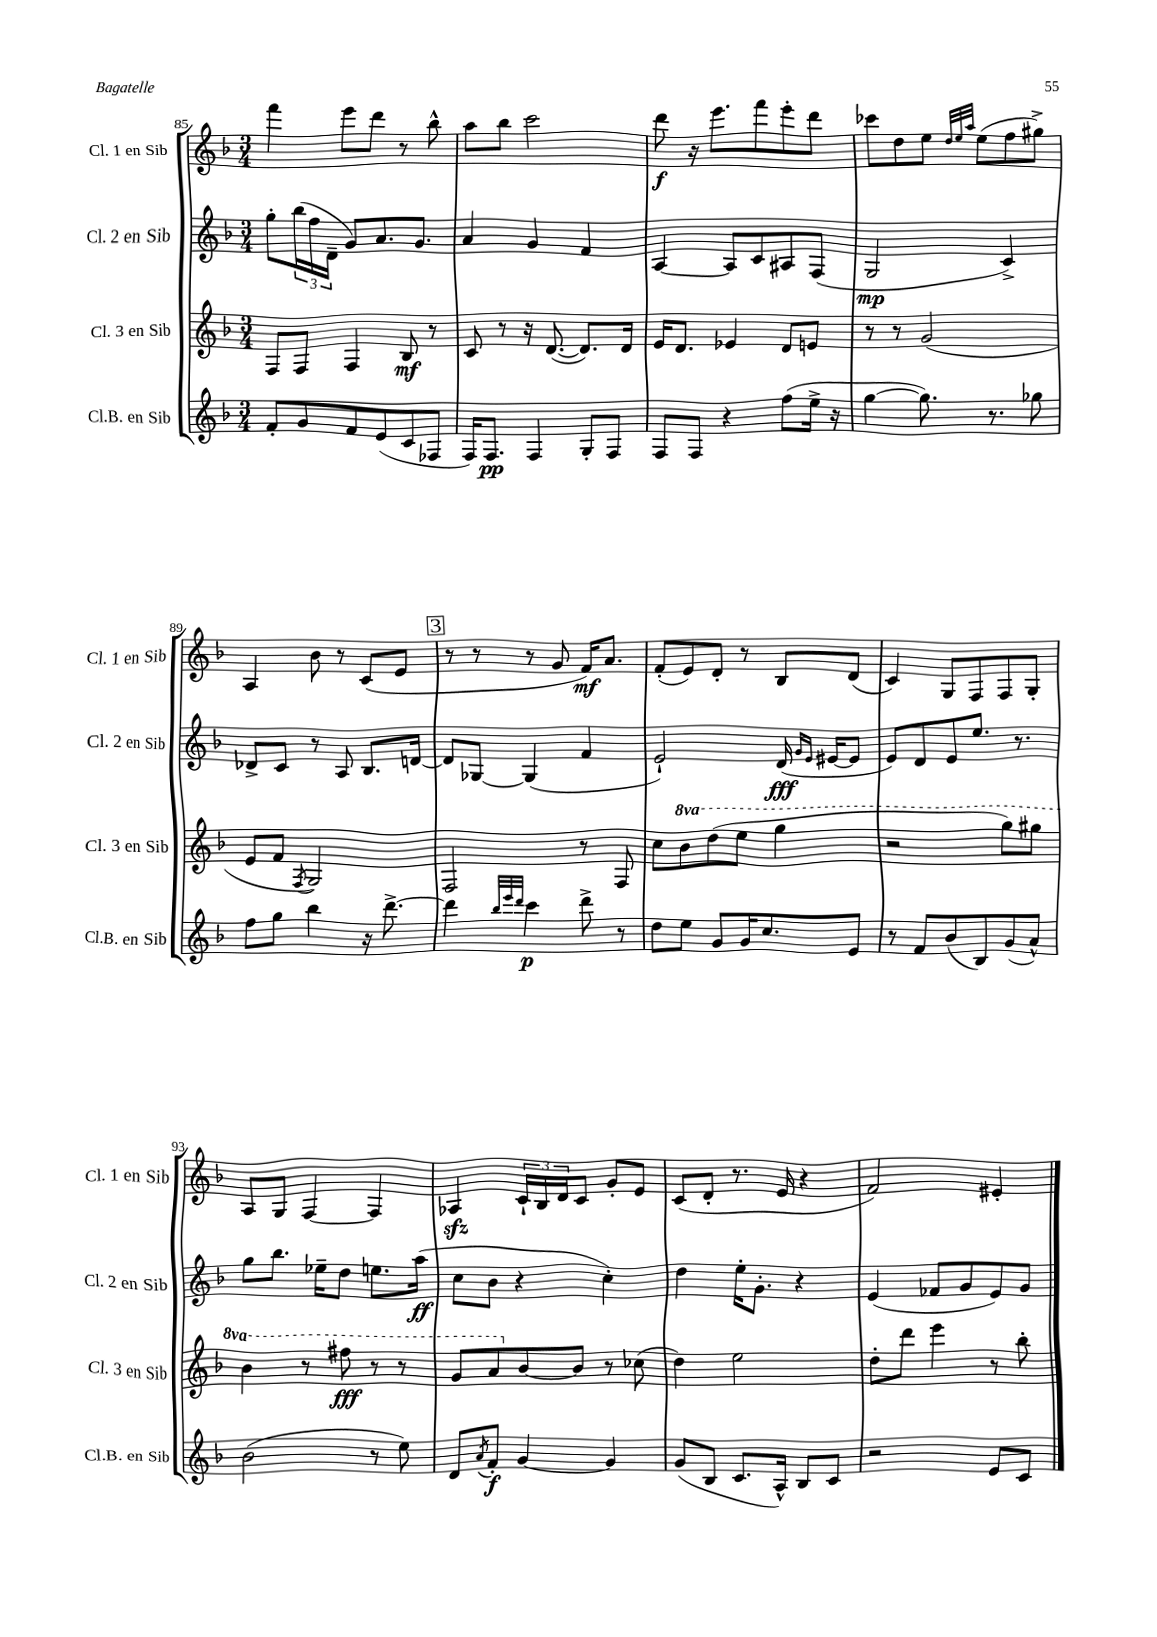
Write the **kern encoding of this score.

**kern	**dynam	**kern	**dynam	**kern	**dynam	**kern	**dynam
*part4	*part4	*part3	*part3	*part2	*part2	*part1	*part1
*staff4	*staff4	*staff3	*staff3	*staff2	*staff2	*staff1	*staff1
*I"Cl.B. en Sib	*	*I"Cl. 3 en Sib	*	*I"Cl. 2 en Sib	*	*I"Cl. 1 en Sib	*
*I'Cl.B. en Sib	*	*I'Cl. 3 en Sib	*	*I'Cl. 2 en Sib	*	*I'Cl. 1 en Sib	*
*clefG2	*	*clefG2	*	*clefG2	*	*clefG2	*
*k[b-]	*	*k[b-]	*	*k[b-]	*	*k[b-]	*
*M3/4	*	*M3/4	*	*M3/4	*	*M3/4	*
=85	=85	=85	=85	=85	=85	=85	=85
8f'/L	.	8F/L	.	8gg'\L	.	4fff\	.
8g/	.	8F/J	.	(24bb-\L	.	.	.
.	.	.	.	24ff\	.	.	.
.	.	.	.	24d~\JJ	.	.	.
8f/	.	4F/	.	8g/L)	.	8eee\L	.
(8e/	.	.	.	8.a/	.	8ddd\J	.
8c/	.	8B-/	mf	.	.	8r	.
.	.	.	.	8.g/J	.	.	.
8F-X/J	.	8r	.	.	.	8bb-^^\	.
=86	=86	=86	=86	=86	=86	=86	=86
16F/KL)	.	8c/	.	4a/	.	8aa\L	.
8.F/J	pp	.	.	.	.	.	.
.	.	8r	.	.	.	8bb-\J	.
4F/	.	16r	.	4g/	.	2ccc\	.
.	.	([8.d/	.	.	.	.	.
8G'/L	.	8.d/L])	.	4f/	.	.	.
8F/J	.	.	.	.	.	.	.
.	.	16d/Jk	.	.	.	.	.
=87	=87	=87	=87	=87	=87	=87	=87
8F/L	.	16e/KL	.	[4A/	.	8ddd\	f
.	.	8.d/J	.	.	.	.	.
8F/J	.	.	.	.	.	16r	.
.	.	.	.	.	.	8.eee\L	.
4r	.	4e-X/	.	8A/L]	.	.	.
.	.	.	.	8c/	.	8fff\	.
(8ff\L	.	8d/L	.	8A#X/	.	8eee'\	.
16ee^\Jk	.	8en/J	.	(8F/J	.	8ddd\J	.
16r	.	.	.	.	.	.	.
=88	=88	=88	=88	=88	=88	=88	=88
[4gg\	.	8r	.	2G/	mp	8ccc-X\L	.
.	.	8r	.	.	.	8dd\	.
8.gg\])	.	(2g/	.	.	.	8ee\J	.
.	.	.	.	.	.	32qqdd/LLL	.
.	.	.	.	.	.	32qqee/	.
.	.	.	.	.	.	32qqaa/JJJ	.
.	.	.	.	.	.	(8ee\L	.
8.r	.	.	.	.	.	.	.
.	.	.	.	4c^/)	.	8ff\	.
8gg-X\	.	.	.	.	.	8gg#X^\J)	.
!!LO:LB:g=z
=89	=89	=89	=89	=89	=89	=89	=89
8ff\L	.	8e/L	.	8d-X^/L	.	4A/	.
8gg\J	.	8f/J	.	8c/J	.	.	.
.	.	8qF/	.	.	.	.	.
4bb-\	.	2G/)	.	8r	.	8b-\	.
.	.	.	.	8A/	.	8r	.
16r	.	.	.	8.B-/L	.	(8c/L	.
[8.ddd^\	.	.	.	.	.	.	.
.	.	.	.	.	.	8e/J	.
.	.	.	.	[16dn/Jk	.	.	.
!!LO:REH:place=s1:t=3
=90	=90	=90	=90	=90	=90	=90	=90
4ddd\]	.	2F/	.	8d/L]	.	8r	.
.	.	.	.	[8G-X/J	.	8r	.
32qqbb-/LLL	.	.	.	.	.	.	.
32qqeee/	.	.	.	.	.	.	.
32qqddd/JJJ	.	.	.	.	.	.	.
4ccc\	p	.	.	(4G-/]	.	8r	.
.	.	.	.	.	.	8g/	.
8ddd^\	.	8r	.	4f/	.	16f/KL)	mf
.	.	.	.	.	.	8.a/J	.
8r	.	8F/	.	.	.	.	.
=91	=91	=91	=91	=91	=91	=91	=91
8dd\L	.	8cc\L	.	2e`/)	.	(8f'/L	.
*	*	*8va	*	*	*	*	*
8ee\J	.	8bb-\	.	.	.	8e/)	.
8g/L	.	(8ddd\	.	.	.	8d'/J	.
16g/K	.	8eee\J	.	.	.	8r	.
8.cc/	.	.	.	.	.	.	.
.	.	4ggg\	.	(16d/	fff	8B-/L	.
.	.	.	.	16qqg/LL	.	.	.
.	.	.	.	16qqe/JJ	.	.	.
.	.	.	.	[16e#X/KL	.	.	.
8e/J	.	.	.	8e#/J]	.	(8d/J	.
=92	=92	=92	=92	=92	=92	=92	=92
8r	.	2r	.	8e/L)	.	4c/)	.
8f/L	.	.	.	8d/	.	.	.
(8b-/	.	.	.	8e/	.	8G/L	.
8B-/)	.	.	.	8.ee/J	.	8F/	.
(8g/	.	8ggg\L)	.	.	.	8F/	.
.	.	.	.	8.r	.	.	.
8a^^/J)	.	8ggg#X\J	.	.	.	8G'/J	.
!!LO:LB:g=z
=93	=93	=93	=93	=93	=93	=93	=93
(2b-\	.	4bb-\	.	8gg\L	.	8A/L	.
.	.	.	.	8.bb-\J	.	8G/J	.
.	.	8r	.	.	.	[4F/	.
.	.	.	.	16ee-X~\KL	.	.	.
.	.	8fff#X\	fff	8dd\J	.	.	.
8r	.	8r	.	8.een\L	.	4F/]	.
8ee\)	.	8r	.	.	.	.	.
.	.	.	.	(16aa\Jk	ff	.	.
=94	=94	=94	=94	=94	=94	=94	=94
8d/L	.	8gg/L	.	8cc\L	.	4A-Xzz/	.
8qa/	.	.	.	.	.	.	.
8f'/J	f	8aa/	.	8b-\J	.	.	.
*	*	*X8va	*	*	*	*	*
[4g/	.	[8b-/	.	4r	.	24c`/LL	.
.	.	.	.	.	.	24B-/	.
.	.	.	.	.	.	24d/J	.
.	.	8b-/J]	.	.	.	8c/J	.
4g/]	.	8r	.	4cc'\)	.	8g'/L	.
.	.	(8cc-X\	.	.	.	8e/J	.
=95	=95	=95	=95	=95	=95	=95	=95
(8g/L	.	4dd\)	.	4dd\	.	(8c/L	.
8B-/J	.	.	.	.	.	8d'/J	.
8.c/L	.	2ee\	.	16ee'\KL	.	8.r	.
.	.	.	.	8.g'\J	.	.	.
16A^^/Jk)	.	.	.	.	.	16e/	.
8B-/L	.	.	.	4r	.	4r	.
8c/J	.	.	.	.	.	.	.
=96	=96	=96	=96	=96	=96	=96	=96
2r	.	8dd'\L	.	(4e/	.	2f/)	.
.	.	8ddd\J	.	.	.	.	.
.	.	4eee\	.	8f-X/L	.	.	.
.	.	.	.	8g/	.	.	.
8e/L	.	8r	.	8e/)	.	4e#X'/	.
8c/J	.	8bb-'\	.	8g/J	.	.	.
==	==	==	==	==	==	==	==
*-	*-	*-	*-	*-	*-	*-	*-
